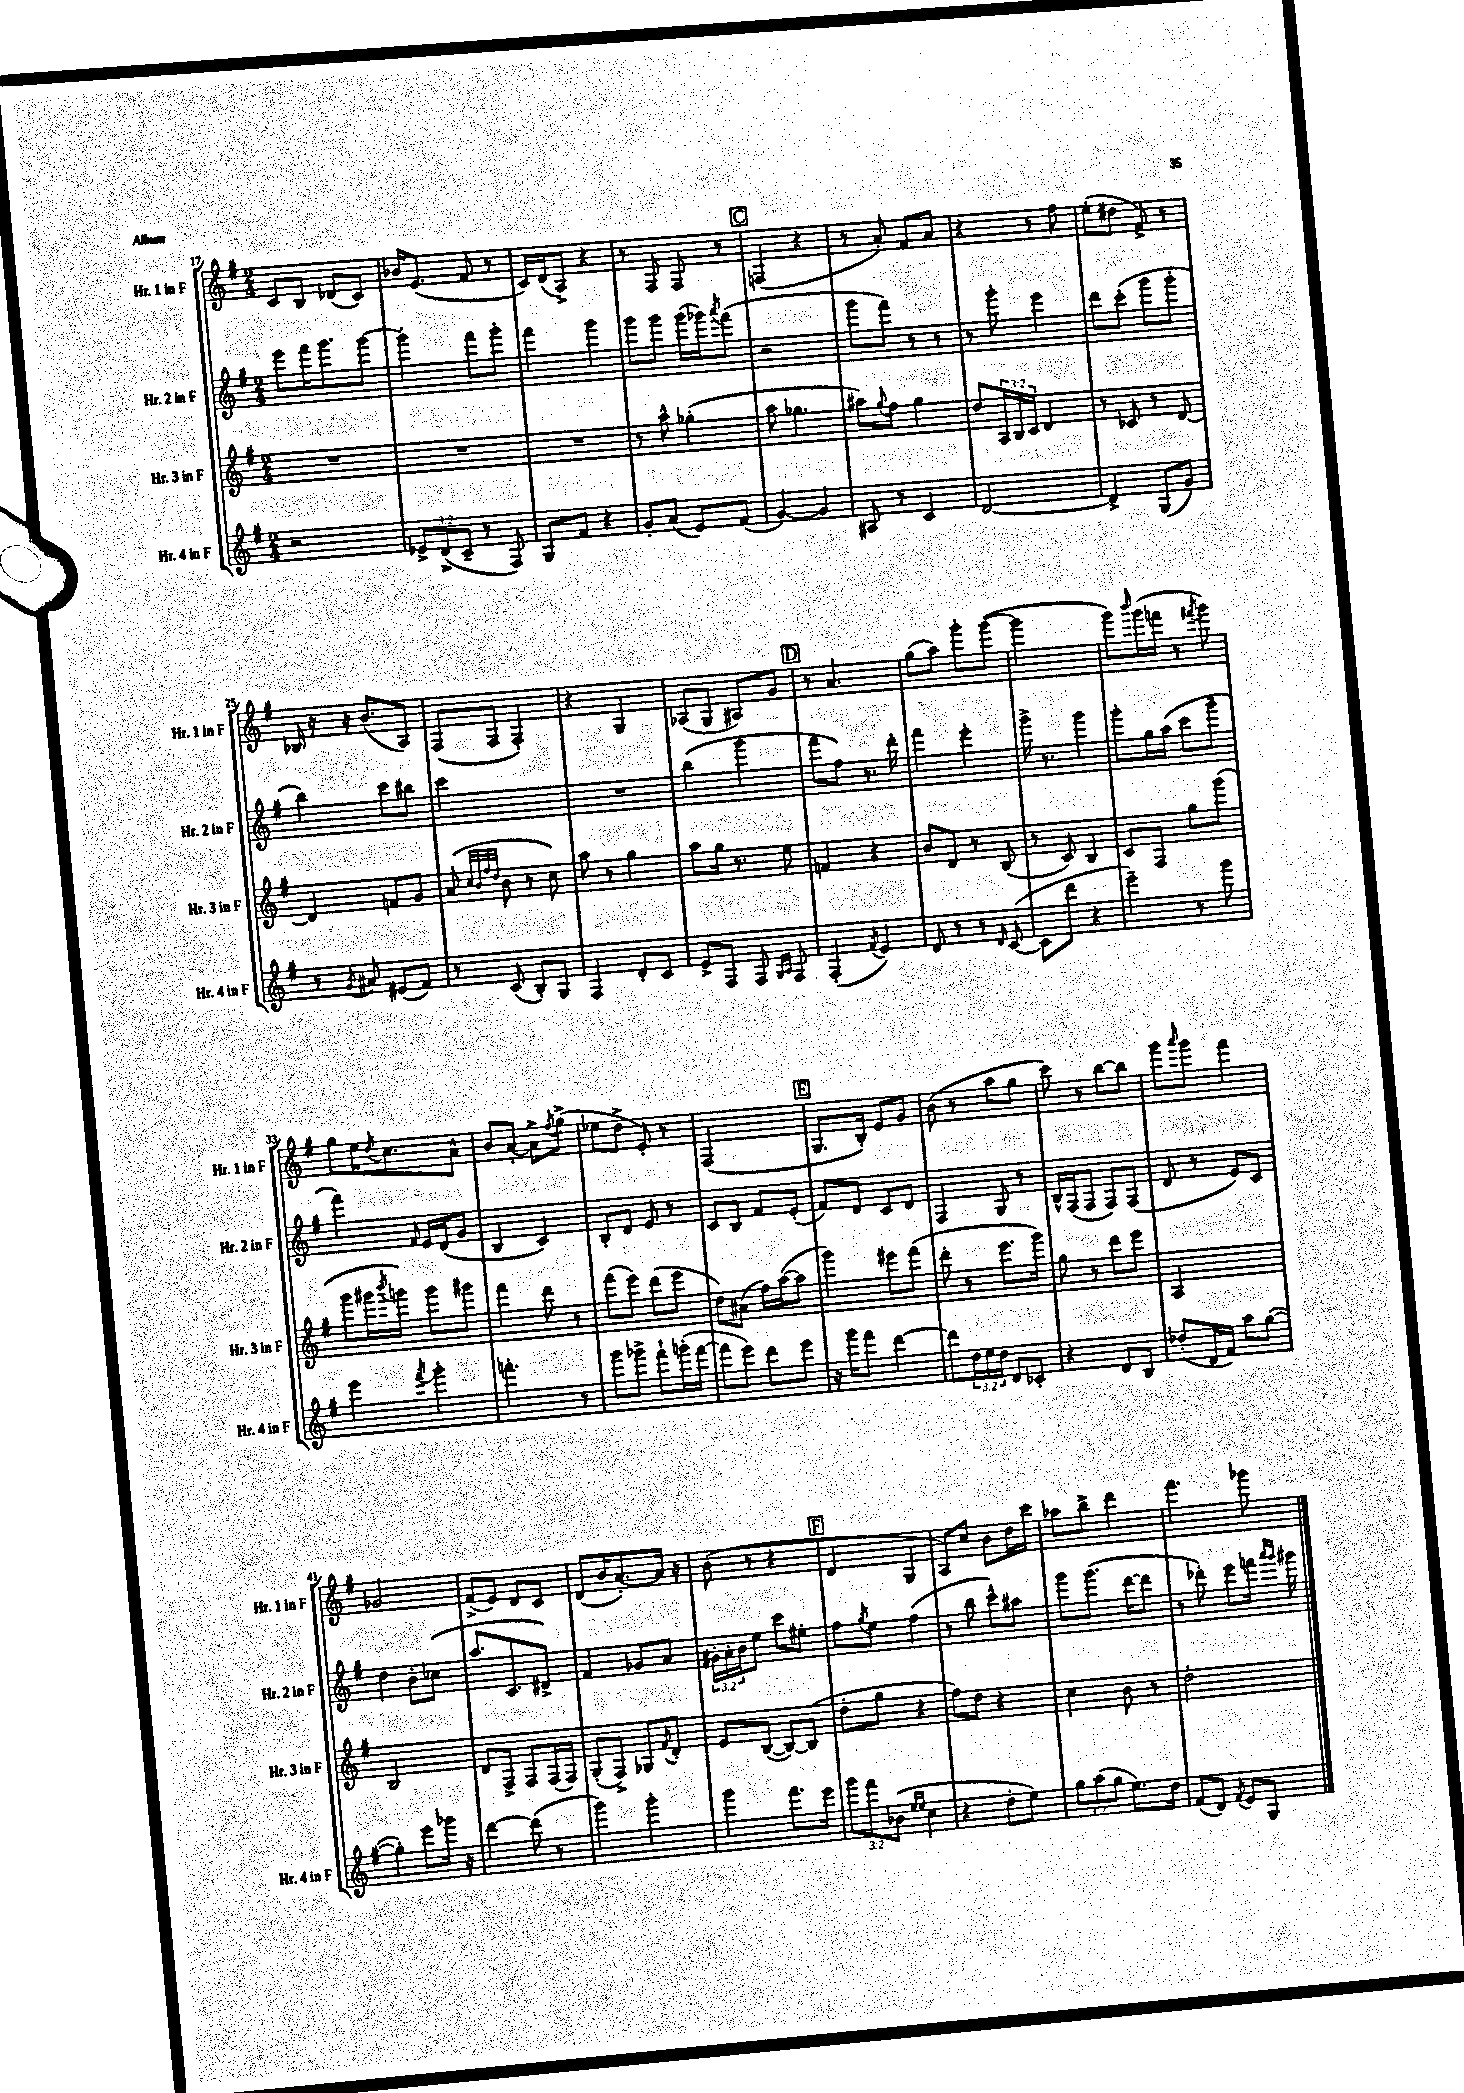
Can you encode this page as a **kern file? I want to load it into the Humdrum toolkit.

**kern	**kern	**kern	**kern
*part4	*part3	*part2	*part1
*staff4	*staff3	*staff2	*staff1
*I"Hr. 4 in F	*I"Hr. 3 in F	*I"Hr. 2 in F	*I"Hr. 1 in F
*I'Hr. 4 in F	*I'Hr. 3 in F	*I'Hr. 2 in F	*I'Hr. 1 in F
*clefG2	*clefG2	*clefG2	*clefG2
*k[f#]	*k[f#]	*k[f#]	*k[f#]
*M2/4	*M2/4	*M2/4	*M2/4
=17	=17	=17	=17
2r	2r	8eee\L	8c/L
.	.	16fff#\K	8B/J
.	.	8.ggg\	.
.	.	.	(8d-X/L
.	.	[8ggg\J	8c/J)
=18	=18	=18	=18
12e-X^/L	2r	4ggg'\]	16b-X/KL
.	.	.	(8.e/J
(12d^/	.	.	.
12c~/J	.	.	.
8r	.	8fff#\L	8f#/
8F#/)	.	8ggg'\J	8r
=19	=19	=19	=19
8G/L	2r	4fff#\	16c/LL)
.	.	.	(16d/J
8f#/J	.	.	8A^/J)
4r	.	4ggg\	4r
=20	=20	=20	=20
8g'/L	8r	8ggg\L	8r
(8a/J	8aa^^\	8ggg\J	8F#/
8e/L)	(4gg-X'\	(16ggg\LL	8F#/
.	.	16ggg-X\J)	.
.	.	8qaaa/	.
(8f#/J	.	(8fff#\J	8r
!!LO:REH:place=s1:t=C
=21	=21	=21	=21
[4g/)	8aa\	2r	(4Fn/
.	4.gg-X\	.	.
4g/]	.	.	4r
=22	=22	=22	=22
8A#X/	8aa#X\L)	8ggg\L	8r
.	8qqgg/	.	.
8r	8ff#\J	8fff#\J)	8a'/)
4c/	4gg\	8r	8f#/L
.	.	8r	8a/J
=23	=23	=23	=23
[2d/	8dd/L	8r	4r
.	24A/L	8ggg'\	.
.	24B/	.	.
.	24c/JJ	.	.
.	4d/	4eee\	8r
.	.	.	8ff#\
=24	=24	=24	=24
4d^/]	8r	8ddd\L	(8ee'\L
.	8c-X/	(8ccc'\J	8dd#X\J
(8G/L	8r	8ggg\L	8f#^/)
8g/J)	[8d/	8ggg'\J	8r
!!LO:LB:g=z
=25	=25	=25	=25
8r	4d/]	4bb\)	16B-X/
.	.	.	16r
8qg/	.	.	.
8a#X/	.	.	16r
.	.	.	(8.b/L
(8e#X/L	8fn/L	8ccc\L	.
8f#/J)	8g/J	8bb#X\J	8A/J)
=26	=26	=26	=26
8r	(8a/	2ccc\	(8F#/L
.	32qqcc/LLL	.	.
.	32qqb/	.	.
.	32qqff#/	.	.
.	32qqdd/JJJ	.	.
(8c/	8b\	.	8F#/J
8B'/L)	8r	.	4F#'/)
8G/J	8cc\)	.	.
=27	=27	=27	=27
4F#/	8aa\	2r	4r
.	8r	.	.
8d'/L	4gg\	.	4G/
8c/J	.	.	.
=28	=28	=28	=28
8e^/L	8aa\L	(4bb\	(8A-X/L
8F#/J	16gg\Jk	.	8G/J
.	8.r	.	.
8F#/	.	4ggg\	8A#X/L)
16qqG/LL	.	.	.
16qqA/JJ	.	.	.
8F#/	8ee\	.	8g/J
!!LO:REH:place=s1:t=D
=29	=29	=29	=29
(4F#'/	4fn/	8fff#\L	8r
.	.	8ff#\J)	4.a/
8qf#/	.	.	.
4e/)	4r	8.r	.
.	.	16ddd'\	.
=30	=30	=30	=30
8d/	8b/L	4fff#\	(8gg\L
8r	8d/J	.	8aa\J)
8r	8r	4eee'\	8ggg'\L
16qqd/	.	.	.
([8c/	(8B/	.	([8ggg\J
=31	=31	=31	=31
8c\L]	8r	16ggg^\	2ggg\]
.	.	8.r	.
8ddd\J	8c/)	.	.
4r	4B/	4ggg\	.
=32	=32	=32	=32
4eee~\)	8c/L	8ggg'\L	8ggg\L)
.	.	.	16qqbbb/
.	8F#/J	16gg\L	(16ggg\L
.	.	(16aa\JJ	16fffn\JJ
8r	8gg\L	8ccc\L	8r
.	.	.	8qfff#X/
8ggg\	(8ggg\J	8ggg~\J	8ggg\)
!!LO:LB:g=z
=33	=33	=33	=33
4eee\	8ggg\L	4fff#\)	8gg\L
.	16ggg#X\L	.	16ee\K
.	8qbbb/	.	8qdd/
.	16gggn\JJ)	.	8.cc\
8qfff#/	.	16qqf#/	.
4ggg'\	8ggg\L	16e/LL	.
.	.	(16d/J	.
.	8ggg#X\J	8g/J	8a^^\J
=34	=34	=34	=34
4.fffn'\	4fff#\	4B/	8b/L
.	.	.	[8a'/J
.	8ddd\	4c/)	8a^\L]
.	.	.	8qff#/
8r	8r	.	(8gg^\J
=35	=35	=35	=35
8ggg\L	(8fff#\L	8B'/L	8ee-X\L
8ggg-X^\J	8eee\J)	8d/J	8dd^\J
8fff#`\L	(8ddd\L	8e/	8e'/)
(16gggn'\L	8eee\J	8r	8r
[16fff#\JJ	.	.	.
=36	=36	=36	=36
8fff#\L]	8dd\L)	8c/L	(2F#/
8eee\J)	(8a#X\J	8B/J	.
8ddd\L	16ff#\LL)	8f#/L	.
.	([16aa\J	.	.
8eee\J	8aa\J]	(8e'/J	.
!!LO:REH:place=s1:t=E
=37	=37	=37	=37
16r	4ggg\)	8f#/L)	8.G/L
16ggg\KL	.	.	.
8fff#\J	.	8d/J	.
.	.	.	16B'/Jk)
[4ddd\	8eee#X\L	8c/L	8e/L
.	(8fff#\J	8d/J	8g/J
=38	=38	=38	=38
8ddd\L]	8ddd'\	4F#/	(8b\
24dd\L	8r	.	8r
24ee\	.	.	.
24dd\JJ	.	.	.
8d/L	8.eee\L	8G/	8aa\L
8c-X'/J	.	8r	8gg\J
.	16ggg\Jk)	.	.
=39	=39	=39	=39
4r	8gg\	16B^^/LL	8ccc\)
.	.	(16F#/J	.
.	8r	8F#/J	8r
8d/L	8ddd\L	8F#/L)	[8bb\L
8B/J	8eee\J	(8F#/J	8bb\J]
=40	=40	=40	=40
(8dd-X'/L	2A/	8d/	8ggg\L
.	.	.	16qqaaa/
16d/L	.	8r	8ggg\J
16f#/JJ)	.	.	.
8aa\L	.	8e/L)	4fff#\
([8gg\J	.	8c/J	.
!!LO:LB:g=z
=41	=41	=41	=41
4gg'\])	2B/	4dd\	2g-X/
8eee\L	.	8b'\L	.
16ggg-X\Jk	.	(8cc-X\J	.
16r	.	.	.
=42	=42	=42	=42
[4ddd\	8d/L	8.aa/L	(8f#^/L
.	8F#^/J	.	8e/J)
.	.	8.c/	.
(8ddd\]	8F#/L	.	8d/L
8r	(16F#/L	8d#X^/J)	8c/J
.	16F#/JJ)	.	.
=43	=43	=43	=43
4ggg\)	(8G'/L	4f#/	(8d/L
.	8F#^/J)	.	16b/K
.	.	.	[8.a'/)
4ggg'\	8G-X/L	8g-X/L	.
.	8qf#/	.	.
.	8d'/J	8a/J	16a/Jk]
.	.	.	16r
=44	=44	=44	=44
4ggg\	8e/L	24g#X'\LL	(8b\
.	.	24a'\	.
.	.	24b\J	.
.	([8B/J	8ee\J	8r
8.fff#\L	8B/L_)	8ccc\L	4r
.	(8B/J]	8ee#X'\J	.
16eee\Jk	.	.	.
!!LO:REH:place=s1:t=F
=45	=45	=45	=45
12ggg\L	8dd'\L	8ff#\L	4d/
12fff#\	.	.	.
.	.	8qgg/	.
.	8gg\J	8ee\J	.
(12b-X\J	.	.	.
16qqee/LL	.	.	.
16qqee/JJ	.	.	.
4cc\	4r	(4ff#\	4G/
=46	=46	=46	=46
4r	8ff#\L)	8r	8A/L)
.	8dd\J	8bb\	8cc/J
8dd'\L	4r	8ccc^^\L)	8b\L
8ee\J)	.	8aa#X\J	16dd\L
.	.	.	16ccc\JJ
=47	=47	=47	=47
12gg\L	4cc\	8ggg\L	8aa-X\L
(12aa\	.	.	.
.	.	(8.ggg\J	8bb^\J
12gg\J	.	.	.
8.ee\L)	8b\	.	4ddd\
.	.	[16ddd\KL	.
.	8r	8ddd\J]	.
16dd\Jk	.	.	.
=48	=48	=48	=48
(8f#/L	2dd'\	8r	4.fff#\
8d/J)	.	8ddd-X'\)	.
8qf#/	.	.	.
8e/L	.	8eee\L	.
8G/J	.	16fffn\Jk	8ggg-X\
.	.	16qqaaa/LL	.
.	.	16qqggg/JJ	.
.	.	16ggg#X\	.
==	==	==	==
*-	*-	*-	*-
